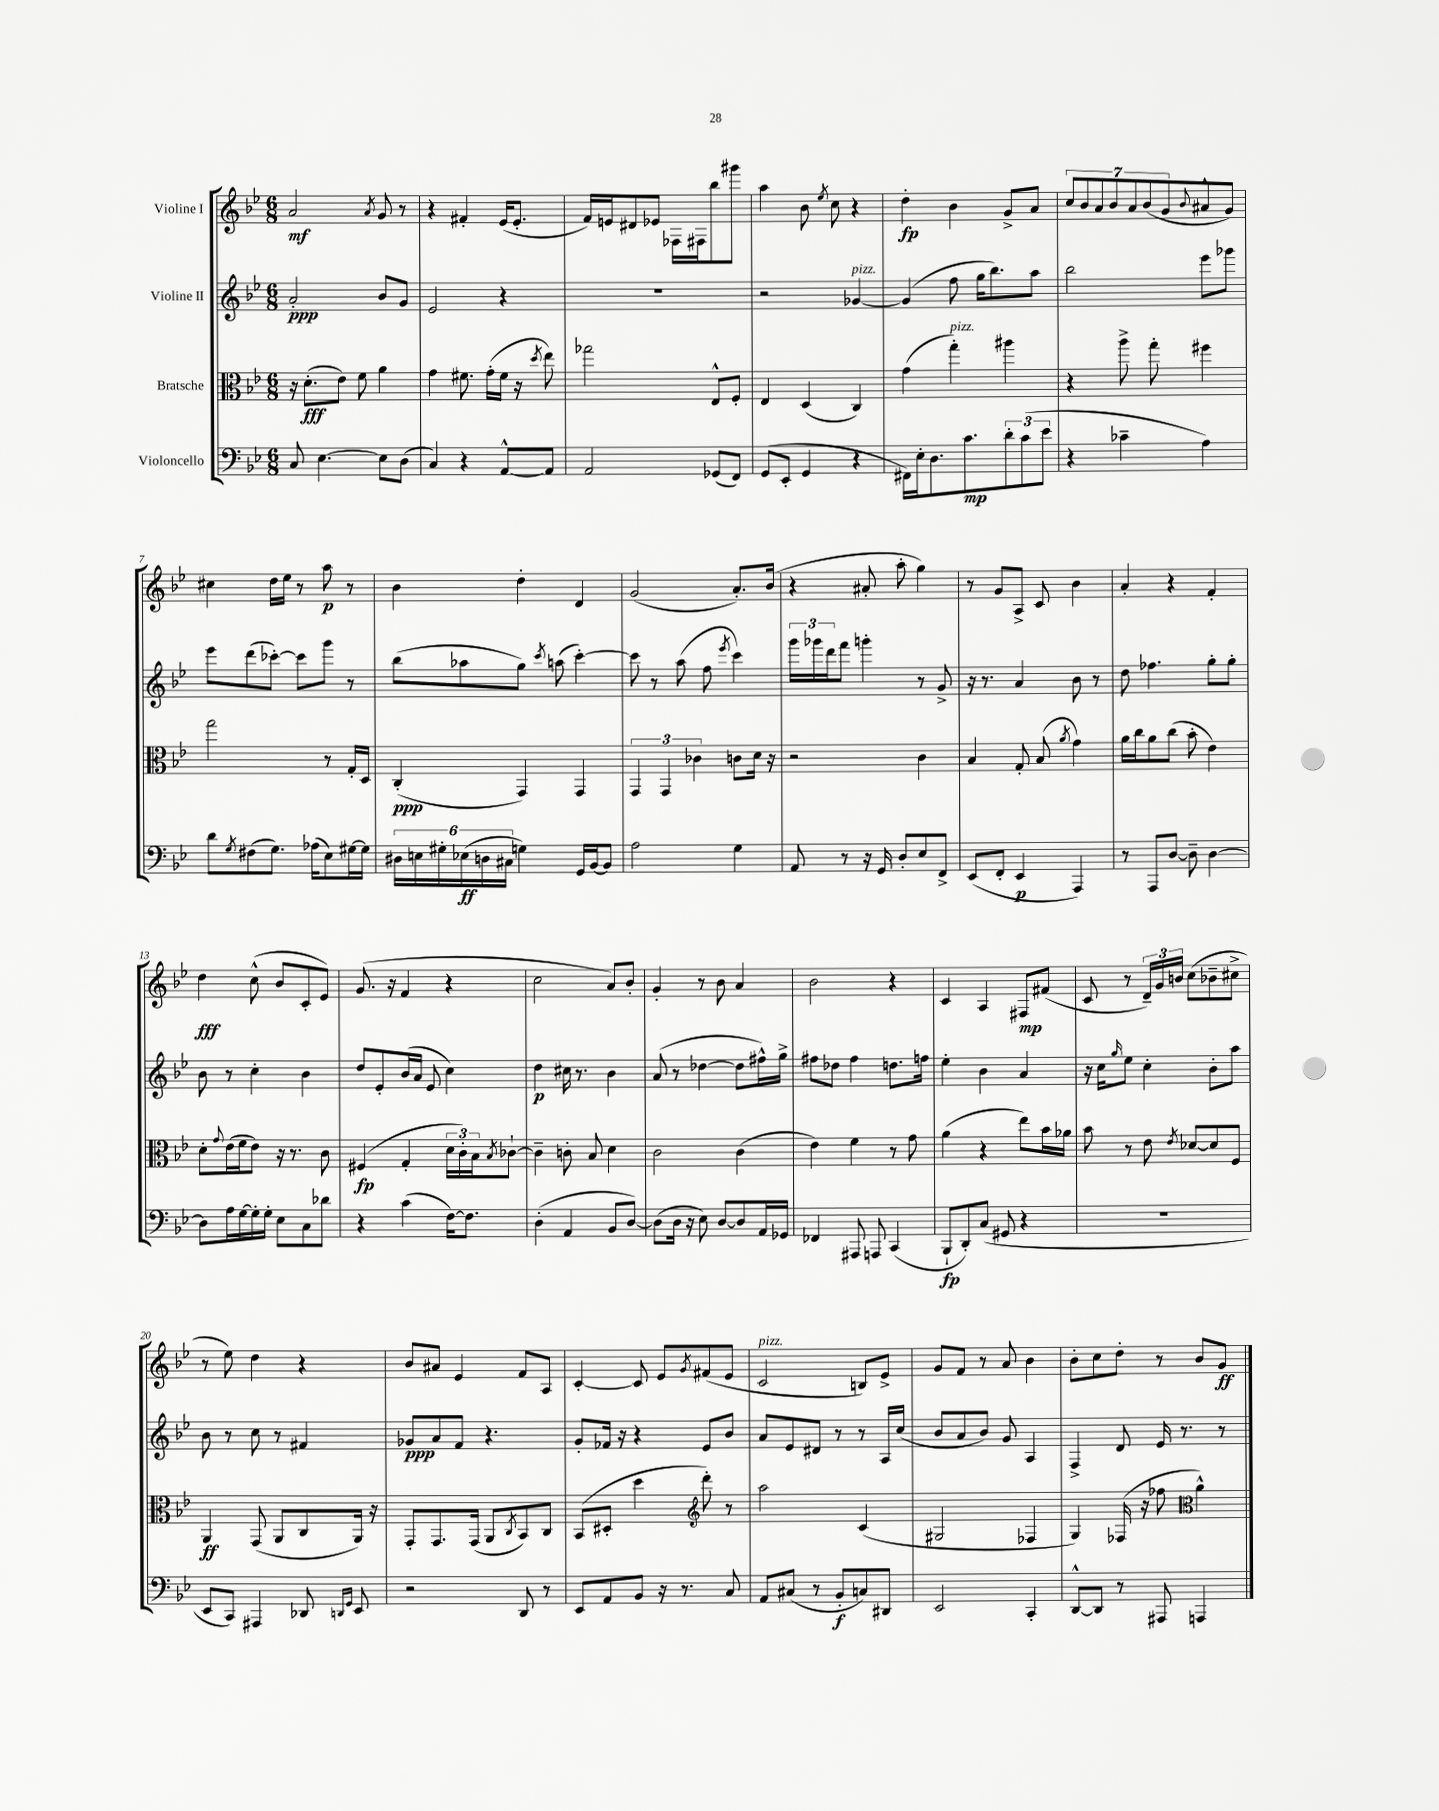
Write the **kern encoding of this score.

**kern	**kern	**kern	**kern
*staff4	*staff3	*staff2	*staff1
*clefF4	*clefC3	*clefG2	*clefG2
*k[b-e-]	*k[b-e-]	*k[b-e-]	*k[b-e-]
*M6/8	*M6/8	*M6/8	*M6/8
8C	16r	2a'	2a
.	(8.d'	.	.
[4.E-	.	.	.
.	8e-)	.	.
.	8f	.	.
.	.	.	8qa
8E-]	4a	8b-	8g
(8D	.	8g	8r
=	=	=	=
4C)	4g	2e-	4r
4r	8.f#	.	4f#'
.	(16g'	.	.
[8AA^^	16f#	4r	(16e-
.	16r	.	8.e-'
.	8qdd	.	.
8AA]	8ee-)	.	.
=	=	=	=
2AA	2gg-	2.r	16f)
.	.	.	16e
.	.	.	8d#
.	.	.	8e-
.	.	.	16F-
.	.	.	16F#
(8GG-	8E-^^	.	8bb-
8FF)	8F'	.	8ggg#
=	=	=	=
(8GG	4E-	2r	4aa
8EE-'	.	.	.
4GG	(4D	.	8b-
.	.	.	8qee-
.	.	.	8cc
4r	4C)	[4g-	4r
=	=	=	=
16FF#)	(4g	(4g-]	4dd'
16E-'	.	.	.
8.D	.	.	.
.	4gg')	8ff	4b-
8.c	.	.	.
.	.	16gg	.
.	.	8.bb-)	.
12d'	4aa#	.	8g^
(12c	.	.	.
.	.	8aa	8a
12e-	.	.	.
=	=	=	=
4r	4r	2bb-	14cc
.	.	.	14b-
.	.	.	14a
.	.	.	14b-
4c-~	8aa^	.	.
.	.	.	14a
.	.	.	(14b-
.	8gg'	.	.
.	.	.	14g
.	.	.	8qqb-
4A)	4ff#	8eee-	8a#^^
.	.	8ggg-	8g)
=	=	=	=
8d	2gg	8eee-	4cc#
8qG	.	.	.
(8F#	.	(8ddd	.
8.G)	.	[8ccc-')	16dd
.	.	.	16ee-
.	.	8ccc-]	8r
(16A-	.	.	.
8E-)	8r	8ggg	8aa
[16G#	16G'	8r	8r
16G#]	16D	.	.
=	=	=	=
24D#	(4C'	(8bb-	4b-
24E	.	.	.
24G#'	.	.	.
(24E-	.	8aa-	.
24D	.	.	.
24C#	.	.	.
4G)	4GG)	8gg)	4dd'
.	.	8qccc	.
.	.	(8aa	.
16GG	4GG	[4ccc')	4d
[16BB-	.	.	.
8BB-]	.	.	.
=	=	=	=
2A	6GG	8ccc]	(2g
.	.	8r	.
.	6GG	.	.
.	.	(8aa	.
.	6c-	.	.
.	.	8ff	.
.	.	8qeee-	.
4G	8c	4ccc)	8.a')
.	16d	.	.
.	16r	.	(16b-
=	=	=	=
8AA	2r	24ggg	4r
.	.	24ggg-	.
.	.	24ddd	.
8r	.	8fff	.
16r	.	4ggg'	8a#'
16GG	.	.	.
8D'	.	.	8aa'
8E-	4c	8r	4gg)
8FF^	.	8g^	.
=	=	=	=
(8EE-	4B-	16r	8r
.	.	8.r	.
8FF'	.	.	8g
4EE-	8G'	4a	8A^
.	(8B-	.	8c
.	8qa	.	.
4AAA)	4g)	8b-	4b-
.	.	8r	.
=	=	=	=
8r	16a	8dd	4a'
.	16cc	.	.
8AAA	8a	4.ff-	.
[8D	(8cc	.	4r
8D~]	8b-'	.	.
[4D	4e-)	8gg'	4f'
.	.	8gg'	.
=	=	=	=
8D]	8d'	8b-	4dd
.	8qqg	.	.
16A	(16e-	8r	.
[16G	16f	.	.
16G']	8e-)	4cc'	(8cc^^
16G'	.	.	.
8E-	16r	.	8b-
.	8.r	.	.
8C	.	4b-	8c'
8d-	8c	.	8e-)
=	=	=	=
4r	(4F#	8dd	(8.g
.	.	8e-'	.
.	.	.	16r
(4c	4G'	(16b-	4f
.	.	16a	.
.	.	8e-	.
[16F)	24d	4cc)	4r
.	24c')	.	.
8.F]	.	.	.
.	24B-	.	.
.	8qB-	.	.
.	[8c-`	.	.
=	=	=	=
(4D'	4c-~]	4dd	2cc
4AA	8c'	16cc#	.
.	.	8.r	.
.	8B-	.	.
8BB-	4d	4b-	8a)
[8D)	.	.	8b-'
=	=	=	=
(8D]	2c	(8a	4g'
16D	.	8r	.
16r	.	.	.
8E-)	.	[4dd-	8r
[8D	.	.	8b-
8D]	(4c	8dd-]	4a
16AA	.	16ff#^^)	.
16GG-	.	16gg^	.
=	=	=	=
4FF-	4e-)	8ff#	2b-
.	.	8dd-	.
8AAA#	4f	4ff#	.
8AAA	.	.	.
(4CC	8r	8.dd	4r
.	8g	.	.
.	.	16ff	.
=	=	=	=
8BBB-`	(4a	4ee-'	4c
8DD')	.	.	.
(8C	4r	4b-	4A
8GG#	.	.	.
4r	8ee-)	4a	8F#
.	16b-	.	(8f#
.	16a-	.	.
=	=	=	=
2.r	8b-	16r	8c
.	.	16cc	.
.	.	16qqgg	.
.	8r	8ee-	8r
.	8e-	4cc'	24d~)
.	.	.	24g
.	.	.	24b
.	8qe-	.	.
.	[8d-	.	(8cc
.	8d-]	8b-'	8b-~
.	8F	8aa	8cc#^
=	=	=	=
8EE-	4AA	8b-	8r
8CC)	.	8r	8ee-)
4AAA#	(8GG	8cc	4dd
.	8AA	8r	.
8DD-	8C	4f#	4r
16qqDD	.	.	.
16qqGG	.	.	.
8EE-	16AA)	.	.
.	16r	.	.
=	=	=	=
2r	8GG'	8g-	8b-
.	8.GG	8a	8a#
.	.	8f	4e-
.	(16GG	.	.
.	8AA	4.r	.
.	8qC	.	.
8DD	8BB-)	.	8f
8r	8C	.	8A
=	=	=	=
8EE-	(8BB-	8g'	[4c'
8AA	8D#'	16f-	.
.	.	16r	.
8BB-	4dd	4r	8c]
16r	.	.	8e-
8.r	.	.	.
*	*clefG2	*	*
.	.	.	8qg
.	8ddd')	8e-	(8f#
8C	8r	8b-	8e-
=	=	=	=
8AA	2aa	8a	2c
(8C#	.	8e-	.
8r	.	8d#	.
8BB-'	.	8r	.
8C)	(4c	8r	8B)
8DD#	.	16A	8e-^
.	.	(16cc	.
=	=	=	=
2EE-	2G#	8b-	8g
.	.	8a	8f
.	.	8b-)	8r
.	.	8g	8a
4CC'	4F-	4A	4b-
=	=	=	=
[8DD^^	4G)	4F^	8b-'
8DD]	.	.	8cc
8r	(16F-	8d	8dd'
.	16r	.	.
8AAA#	8ff-	16e-	8r
.	.	8.r	.
*	*clefC3	*	*
4AAA	4a^^)	.	8b-
.	.	8r	8g
==	==	==	==
*-	*-	*-	*-
